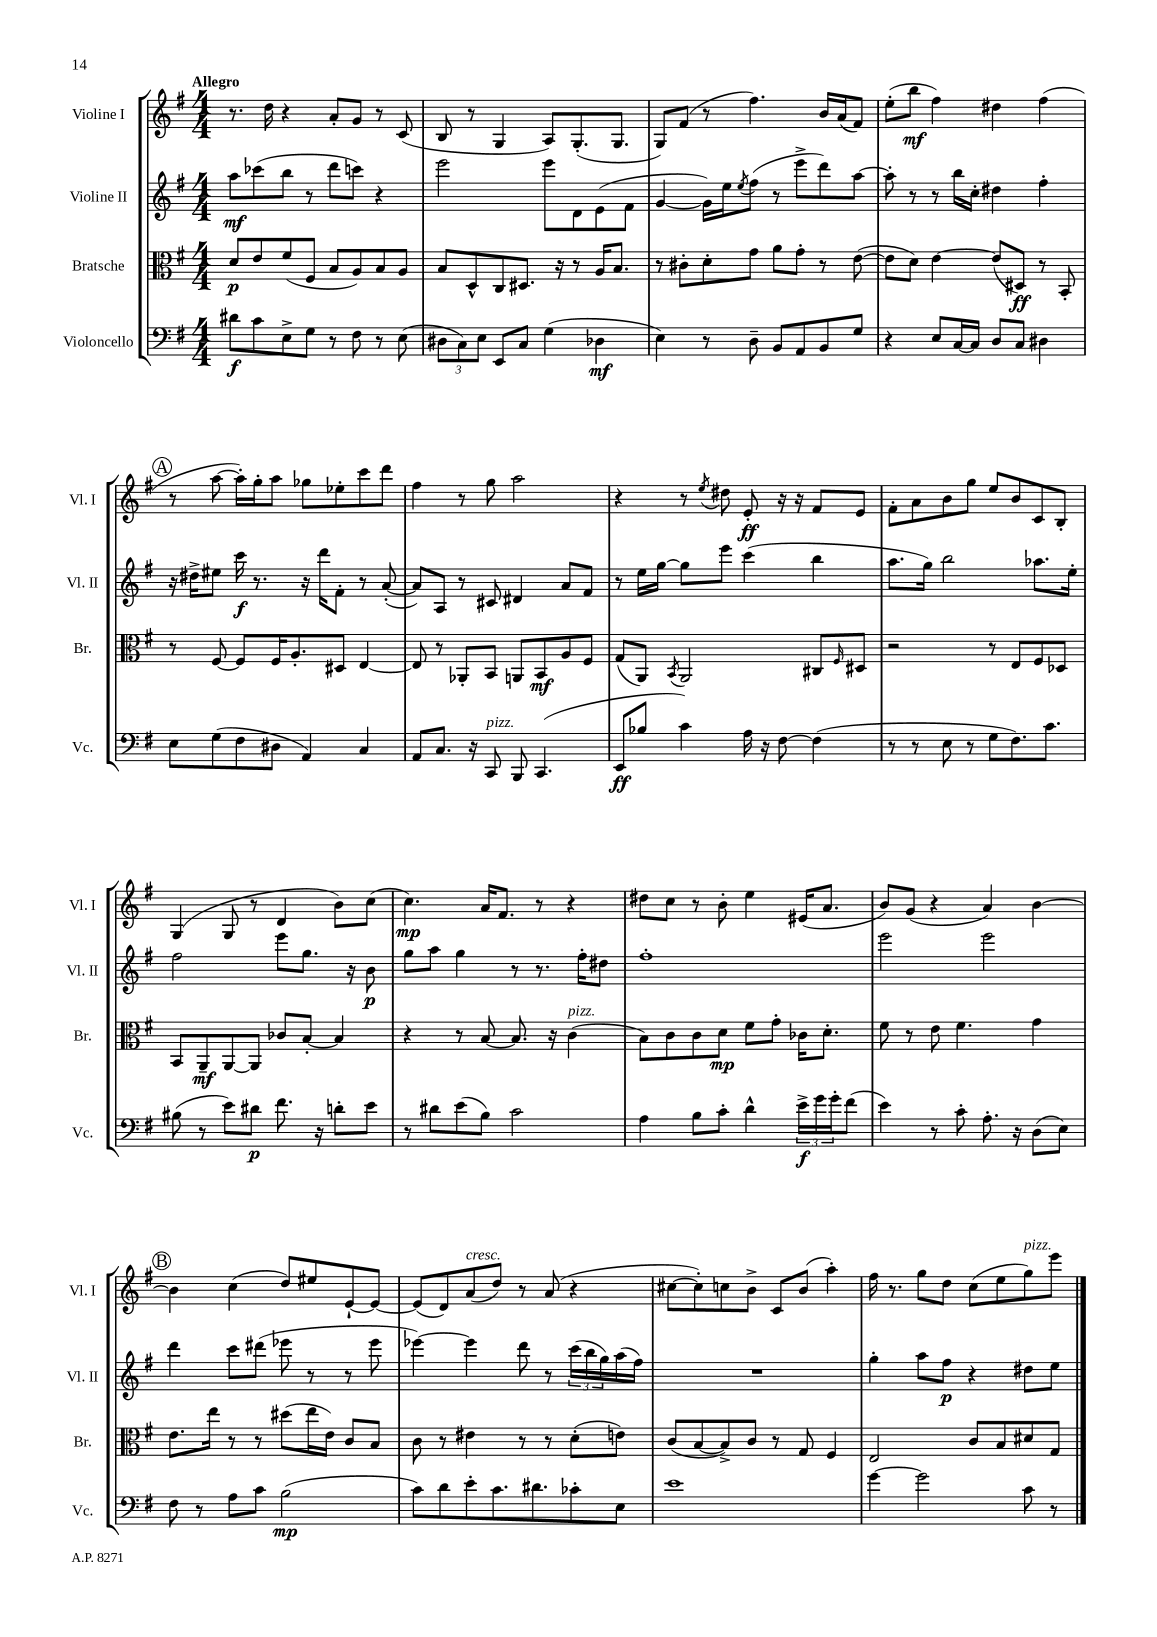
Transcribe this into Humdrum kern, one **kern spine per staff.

**kern	**kern	**kern	**kern
*staff4	*staff3	*staff2	*staff1
*clefF4	*clefC3	*clefG2	*clefG2
*k[f#]	*k[f#]	*k[f#]	*k[f#]
*M4/4	*M4/4	*M4/4	*M4/4
8d#	8d	8aa	8.r
8c	8e	(8ccc-	.
.	.	.	16dd
8E^	(8f#	8bb	4r
8G	8F#	8r	.
8r	8B	8ddd	8a'
8F#	8A)	8ccc)	8g
8r	8B	4r	8r
(8E	8A	.	(8c
=	=	=	=
12D#	8B	2eee	8B
12C)	.	.	.
.	8D^^	.	8r
12E	.	.	.
8EE	8C	.	4G
8C	8.D#	.	.
(4G	.	8eee	8A)
.	16r	.	.
.	8r	8d	(8.G'
4D-	16A	(8e	.
.	8.B	.	8.G
.	.	8f#	.
=	=	=	=
4E)	8r	[4g	8G)
.	8c#'	.	(8f#
8r	8d'	16g])	8r
.	.	16ee	.
.	.	8qee	.
8D~	8g	(8ff#	4.ff#)
8BB	8a	8r	.
8AA	8g'	8eee^	.
8BB	8r	8ddd)	16b
.	.	.	(16a
8G	([8e	[8aa	8f#)
=	=	=	=
4r	8e]	8aa']	(8ee'
.	8d)	8r	8bb
8E	[4e	8r	4ff#)
[16C	.	16bb	.
16C]	.	16cc'	.
8D	(8e]	4dd#	4dd#
8C	8D#)	.	.
4D#	8r	4ff#'	(4ff#
.	8BB'	.	.
=	=	=	=
8E	8r	16r	8r
.	.	16dd#^	.
(8G	[8F#	8ee#	[8aa
8F#	8F#]	16ccc	16aa'])
.	.	8.r	16gg'
8D#	16F#	.	8aa
.	8.A'	.	.
4AA)	.	16r	8gg-
.	.	16ddd	.
.	8D#	8f#'	8ee-'
4C	[4E	8r	8ccc
.	.	([8a'	8ddd
=	=	=	=
8AA	8E]	8a])	4ff#
8.C	8r	8A	.
.	8AA-'	8r	8r
16r	.	.	.
8CC	8BB	8c#	8gg
8BBB	8AA	4d#	2aa
(4.CC	8BB	.	.
.	8A	8a	.
.	8F#	8f#	.
=	=	=	=
8EE	(8G	8r	4r
8B-	8AA)	16ee	.
.	.	[16gg	.
.	8qBB	.	.
4c)	2AA	8gg]	8r
.	.	.	8qee
.	.	8eee	8dd#
16A	.	(4ccc	8e'
16r	.	.	.
[8F#	.	.	16r
.	.	.	16r
(4F#]	8C#	4bb	8f#
.	16qqF#	.	.
.	8D#	.	8e
=	=	=	=
8r	2r	8.aa	8f#'
8r	.	.	8a
.	.	16gg)	.
8E	.	2bb	8b
8r	.	.	8gg
8G	8r	.	8ee
8.F#)	8E	.	8b
.	8F#	8.aa-	8c
8.c	.	.	.
.	8D-	.	8B'
.	.	16ee'	.
=	=	=	=
(8B#	8BB	2ff#	(4G
8r	8AA~	.	.
8e)	[8AA	.	8G
8d#	8AA]	.	8r
8.f#	8c-	8eee	4d
.	[8B'	8.gg	.
16r	.	.	.
8d'	4B]	.	8b)
.	.	16r	.
8e	.	8b	(8cc
=	=	=	=
8r	4r	8gg	4.cc)
8d#	.	8aa	.
(8e	8r	4gg	.
8B)	[8B	.	16a
.	.	.	8.f#
2c	8.B]	8r	.
.	.	8.r	8r
.	16r	.	.
.	(4c	.	4r
.	.	16ff#'	.
.	.	8dd#	.
=	=	=	=
4A	8B)	1ff#'	8dd#
.	8c	.	8cc
8B	8c	.	8r
8c'	8d	.	8b'
4d^^	8f#	.	4ee
.	8g'	.	.
24e^	16c-	.	(16e#
24g	.	.	.
.	8.d'	.	8.a
24g'	.	.	.
(8f#	.	.	.
=	=	=	=
4e)	8f#	2eee	8b)
.	8r	.	(8g
8r	8e	.	4r
8c'	4.f#	.	.
8.A'	.	2eee	4a)
16r	.	.	.
(8D	4g	.	[4b
8E)	.	.	.
=	=	=	=
8F#	8.e	4ddd	4b]
8r	.	.	.
.	16ee	.	.
8A	8r	8ccc	(4cc
8c	8r	(8ddd#	.
(2B	(8dd#	8eee-	8dd)
.	16ee	8r	8ee#
.	16e)	.	.
.	8c	8r	[8e`
.	8B	8eee-	8e_
=	=	=	=
8c)	8c	[4eee-)	(8e]
8d	8r	.	8d)
8e'	4e#	4eee-]	(8a
8.c	.	.	8dd)
.	8r	8ddd	8r
8.d#	.	.	.
.	8r	8r	(8a
8c-'	(8d'	(24ccc	4r
.	.	24bb	.
.	.	24gg)	.
8E	8e)	(16aa	.
.	.	16ff#)	.
=	=	=	=
1e	(8c	1r	[8cc#
.	[8B	.	8cc#'])
.	8B^])	.	8cc
.	8c	.	8b^
.	8r	.	8c
.	8G	.	(8b
.	4F#	.	4aa')
=	=	=	=
[4g	2E	4gg'	16ff#
.	.	.	8.r
2g]	.	8aa	8gg
.	.	8ff#	8dd
.	8c	4r	(8cc
.	8B	.	8ee
8c	8d#	8dd#	8gg)
8r	8G	8ee	8eee
==	==	==	==
*-	*-	*-	*-
